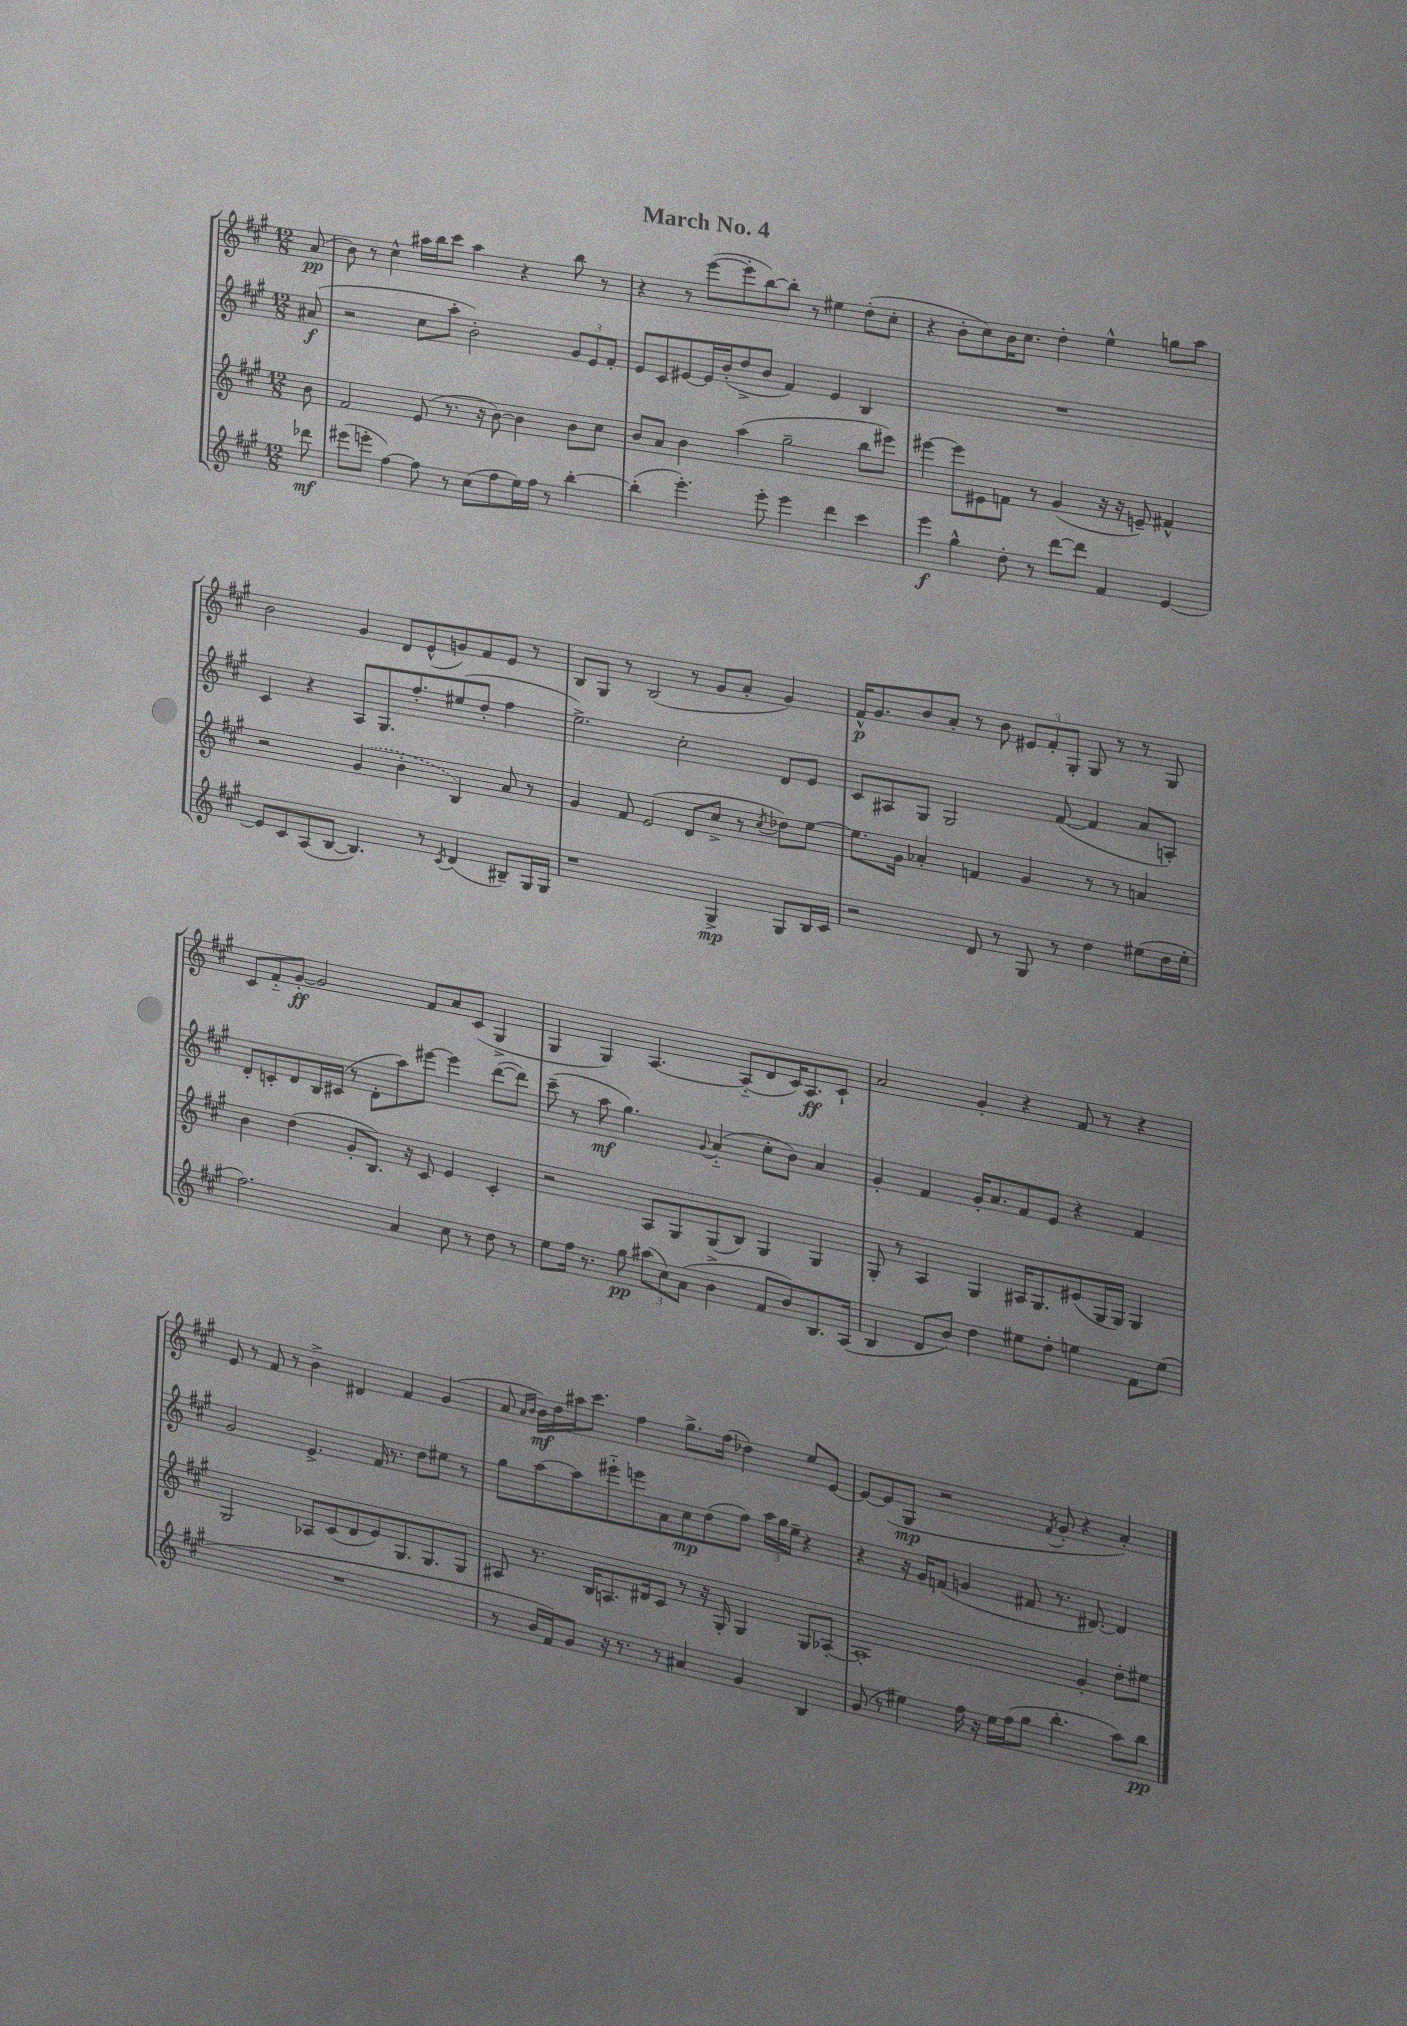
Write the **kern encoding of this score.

**kern	**dynam	**kern	**kern	**dynam	**kern	**dynam
*part4	*part4	*part3	*part2	*part2	*part1	*part1
*staff4	*staff4	*staff3	*staff2	*staff2	*staff1	*staff1
*clefG2	*	*clefG2	*clefG2	*	*clefG2	*
*k[f#c#g#]	*	*k[f#c#g#]	*k[f#c#g#]	*	*k[f#c#g#]	*
*M12/8	*	*M12/8	*M12/8	*	*M12/8	*
=	=	=	=	=	=	=
8ddd-X\	mf	8b\	(8a#X/	f	(8a/	pp
=1	=1	=1	=1	=1	=1	=1
(8eee#X\L	.	2f#/	2r	.	8b\)	.
8eeen'\J	.	.	.	.	8r	.
[4ff#\)	.	.	.	.	4cc#^^\	.
8ff#\]	.	(8e/	8cc#\L	.	16aa#X\LL	.
.	.	.	.	.	16bb\J	.
8r	.	8.r	8aa'\J	.	8ccc#\J	.
(8cc#\L	.	.	2b'\)	.	4aa#\	.
.	.	16r	.	.	.	.
8ff#\	.	[8b\)	.	.	.	.
16ee\L)	.	4b\]	.	.	4r	.
16ff#\JJ	.	.	.	.	.	.
8r	.	.	.	.	.	.
[4bb'\	.	8b\L	12g#/L	.	8bb\	.
.	.	.	12e/	.	.	.
.	.	8cc#\J	.	.	8r	.
.	.	.	12f#'/J	.	.	.
=2	=2	=2	=2	=2	=2	=2
(4bb'\]	.	8b/L	8e/L	.	4r	.
.	.	8a/J	8c#/	.	.	.
4.eee'\)	.	4b\	[8e#X/	.	8r	.
.	.	.	16e#/L]	.	([8eee\L	.
.	.	.	(16b'/J	.	.	.
.	.	(4aa\	8dd^/	.	8eee'\]	.
8eee'\	.	.	8b/J	.	[8bb\)	.
4eee\	.	2gg#~\	4f#/)	.	8bb'\J]	.
.	.	.	.	.	8r	.
4ddd\	.	.	4e#/	.	4ee#X\	.
4ccc#\	.	8bb\L	4B/	.	(8dd'\L	.
.	.	8eee#X\J)	.	.	8cc#'\J	.
=3	=3	=3	=3	=3	=3	=3
4eee\	f	[4eee#X\	1.r	.	4r	.
4gg#^^\	.	8eee#\L]	.	.	8b'\L	.
.	.	8e#X\	.	.	8cc#\)	.
8dd'\	.	8fn\J	.	.	16b\K	.
.	.	.	.	.	8.cc#\J	.
8r	.	8r	.	.	.	.
[8ddd\L	.	(4g#/	.	.	4dd'\	.
8ddd\J]	.	.	.	.	.	.
4f#/	.	16r	.	.	4ee^^\	.
.	.	16r	.	.	.	.
.	.	8en~/)	.	.	.	.
[4e/	.	4f#X^^/	.	.	8ggn\L	.
.	.	.	.	.	8aa\J	.
!!LO:LB:g=z
=4	=4	=4	=4	=4	=4	=4
8e/L]	.	2r	4c#/	.	2b\	.
8c#/	.	.	.	.	.	.
(8A/	.	.	4r	.	.	.
[8B/J	.	.	.	.	.	.
4.B/])	.	(4g#/	8A/L	.	4g#/	.
.	.	.	8.G#/	.	.	.
.	.	4b'\	.	.	8d/L	.
.	.	.	8.ff#'/	.	.	.
8r	.	.	.	.	(8e^^/	.
8qc#/	.	.	.	.	.	.
(4d/	.	4B/)	(8ee#X/	.	8gn/)	.
.	.	.	8dd'/J	.	8f#/	.
8B#X~/L)	.	8a/	4ff#\	.	8e/J	.
16G#/L	.	8r	.	.	8r	.
16G#/JJ	.	.	.	.	.	.
=5	=5	=5	=5	=5	=5	=5
1r	.	4g#/	2.ee^\)	.	8B/L	.
.	.	.	.	.	8G#/J	.
.	.	8f#/	.	.	8r	.
.	.	(2e/	.	.	(2B/	.
.	.	.	2cc#'\	.	.	.
.	.	8d/L	.	.	8r	.
4G#^/	mp	8cc#^/J	.	.	8g#/L	.
.	.	8r	.	.	8a'/J	.
.	.	8qcc#/	.	.	.	.
8G#/L	.	8dd-X\L)	8d/L	.	4g#/)	.
16B/L	.	[8ee\J	8e/J	.	.	.
16c#/JJ	.	.	.	.	.	.
=6	=6	=6	=6	=6	=6	=6
2r	.	8.ee\L]	8c#/L	.	16f#^^/KL	p
.	.	.	.	.	8.g#/	.
.	.	.	8A#X/	.	.	.
.	.	16g#\Jk	.	.	.	.
.	.	4a-X'/	8G#/J	.	8b/	.
.	.	.	2G#/	.	8a'/J	.
8d/	.	4fn/	.	.	8r	.
8r	.	.	.	.	8b\	.
8G#/	.	4g#/	.	.	12e#X/L	.
.	.	.	.	.	12f#'/	.
8r	.	.	([8f#/	.	.	.
.	.	.	.	.	12G#'/J	.
4dd\	.	8r	4f#/]	.	8G#/	.
.	.	8r	.	.	8r	.
(8ee#X\L	.	4an/	8a/L	.	8r	.
16dd\L	.	.	8An'/J)	.	8G#/	.
16ee#'\JJ	.	.	.	.	.	.
!!LO:LB:g=z
=7	=7	=7	=7	=7	=7	=7
2.ff#\)	.	4b\	8d'/L	.	8c#/L	.
.	.	.	8cn'/	.	8f#/	.
.	.	(4dd\	8d/	.	[8g#'/J	ff
.	.	.	16B/L	.	2g#/]	.
.	.	.	(16c#X/JJ	.	.	.
.	.	8g#'/L	8r	.	.	.
.	.	8.B/J)	8d'\L	.	.	.
4a/	.	.	8aa\)	.	.	.
.	.	16r	.	.	.	.
.	.	8c#/	[8eee#X\J	.	8f#/L	.
8cc#\	.	4e/	4eee#\]	.	8a/	.
8r	.	.	.	.	(8c#/J	.
8dd\	.	4c#'/	([8ddd\L	.	4G#^/	.
8r	.	.	8ddd\J])	.	.	.
=8	=8	=8	=8	=8	=8	=8
8ee\L	.	2r	(8ccc#~\	.	4G#/	.
16ff#\Jk	.	.	8r	.	.	.
8.r	.	.	.	.	.	.
.	.	.	8aa\	mf	4G#/)	.
8gg#\	pp	.	4.gg#\)	.	.	.
(12aa#X\L	.	8A/L	.	.	[4.A/	.
12cc#\)	.	.	.	.	.	.
.	.	8G#/	.	.	.	.
(12a\J	.	.	.	.	.	.
.	.	.	8qqg#/	.	.	.
4b^\	.	(8G#/	(4a/	.	.	.
.	.	8B/J)	.	.	(8A/L]	.
8f#/L	.	4G#/	8cc#'\L	.	8d/	.
8b/)	.	.	8b\J)	.	16c#/K)	.
.	.	.	.	.	8.A/	ff
8.B/	.	4G#/	4a/	.	.	.
.	.	.	.	.	8c#`/J	.
(16A/Jk	.	.	.	.	.	.
=9	=9	=9	=9	=9	=9	=9
4B/	.	8G#'/	4g#'/	.	2a/	.
.	.	8r	.	.	.	.
8d/L	.	4A/	4f#/	.	.	.
8b/J)	.	.	.	.	.	.
4dd\	.	4G#/	16g#'/KL	.	4g#'/	.
.	.	.	8.a/	.	.	.
8ee#X\L	.	16A#X/KL	8f#/	.	4r	.
.	.	8.G#/	.	.	.	.
8dd'\J	.	.	8e/J	.	.	.
4een\	.	(8e#X/	4r	.	8f#/	.
.	.	16G#/L	.	.	8r	.
.	.	16G#/JJ)	.	.	.	.
8f#\L	.	4G#/	4f#/	.	4r	.
(8ee\J	.	.	.	.	.	.
!!LO:LB:g=z
=10	=10	=10	=10	=10	=10	=10
1.r	.	2G#/	2g#/	.	8e/	.
.	.	.	.	.	8r	.
.	.	.	.	.	8f#/	.
.	.	.	.	.	8r	.
.	.	8A-X/L	4.e^/	.	4b^\	.
.	.	(8c#/	.	.	.	.
.	.	8d/	.	.	4d#X/	.
.	.	8e/)	16f#/	.	.	.
.	.	.	8.r	.	.	.
.	.	8.G#/	.	.	4f#/	.
.	.	.	8dd\L	.	.	.
.	.	8.G#/	.	.	.	.
.	.	.	8ee#X\J	.	(4g#/	.
.	.	8G#/J	8r	.	.	.
=11	=11	=11	=11	=11	=11	=11
8r	.	8A#X/	8gg#\L	.	8a/	.
.	.	.	.	.	16qqa/LL	.
.	.	.	.	.	16qqb/JJ	.
16b/LL	.	8.r	[8aa\	.	16b\LL)	mf
16f#/J)	.	.	.	.	16dd\	.
8g#/J	.	.	8aa\]	.	16aa#X\J	.
.	.	16B/KL	.	.	8.ccc#\J	.
16r	.	8.An/	8eee#X\	.	.	.
8.r	.	.	.	.	.	.
.	.	.	8eeen\	.	4ff#\	.
.	.	16d#X/k	.	.	.	.
8r	.	8c#/J	8a\	.	.	.
4a#X/	.	8r	8cc#\	mp	8.gg#^\L	.
.	.	16r	(8dd\	.	.	.
.	.	16G#'/	.	.	(16ff#\Jk	.
4g#/	.	4G#/	8ff#\J)	.	4dd-X\)	.
.	.	.	24aa\LL	.	.	.
.	.	.	24gg#\	.	.	.
.	.	.	24ee~\JJ	.	.	.
4B/	.	8G#/L	4r	.	8ee/L	.
.	.	[8A-X'/J	.	.	[8e/J	.
=12	=12	=12	=12	=12	=12	=12
(8g#/	.	1A-']	4r	.	8e/L_	.
8r	.	.	.	.	(8e/]	.
4ee#X\)	.	.	16r	.	8G#/J	mp
.	.	.	16g#/KL	.	.	.
.	.	.	(8fn/J	.	2r	.
16ff#\	.	.	4gn/	.	.	.
16r	.	.	.	.	.	.
16ee#\LL	.	.	.	.	.	.
(16ff#\J	.	.	.	.	.	.
8gg#\J	.	.	8f#X/	.	.	.
.	.	.	.	.	8qf#/	.
4.bb'\	.	.	8.r	.	8g#'/	.
.	.	4g#'/	.	.	4r	.
.	.	.	[8.d#X/)	.	.	.
8aa\L)	.	8dd'\L	4d#/]	.	4a'/)	.
8bb\J	pp	8ee#X\J	.	.	.	.
==	==	==	==	==	==	==
*-	*-	*-	*-	*-	*-	*-
